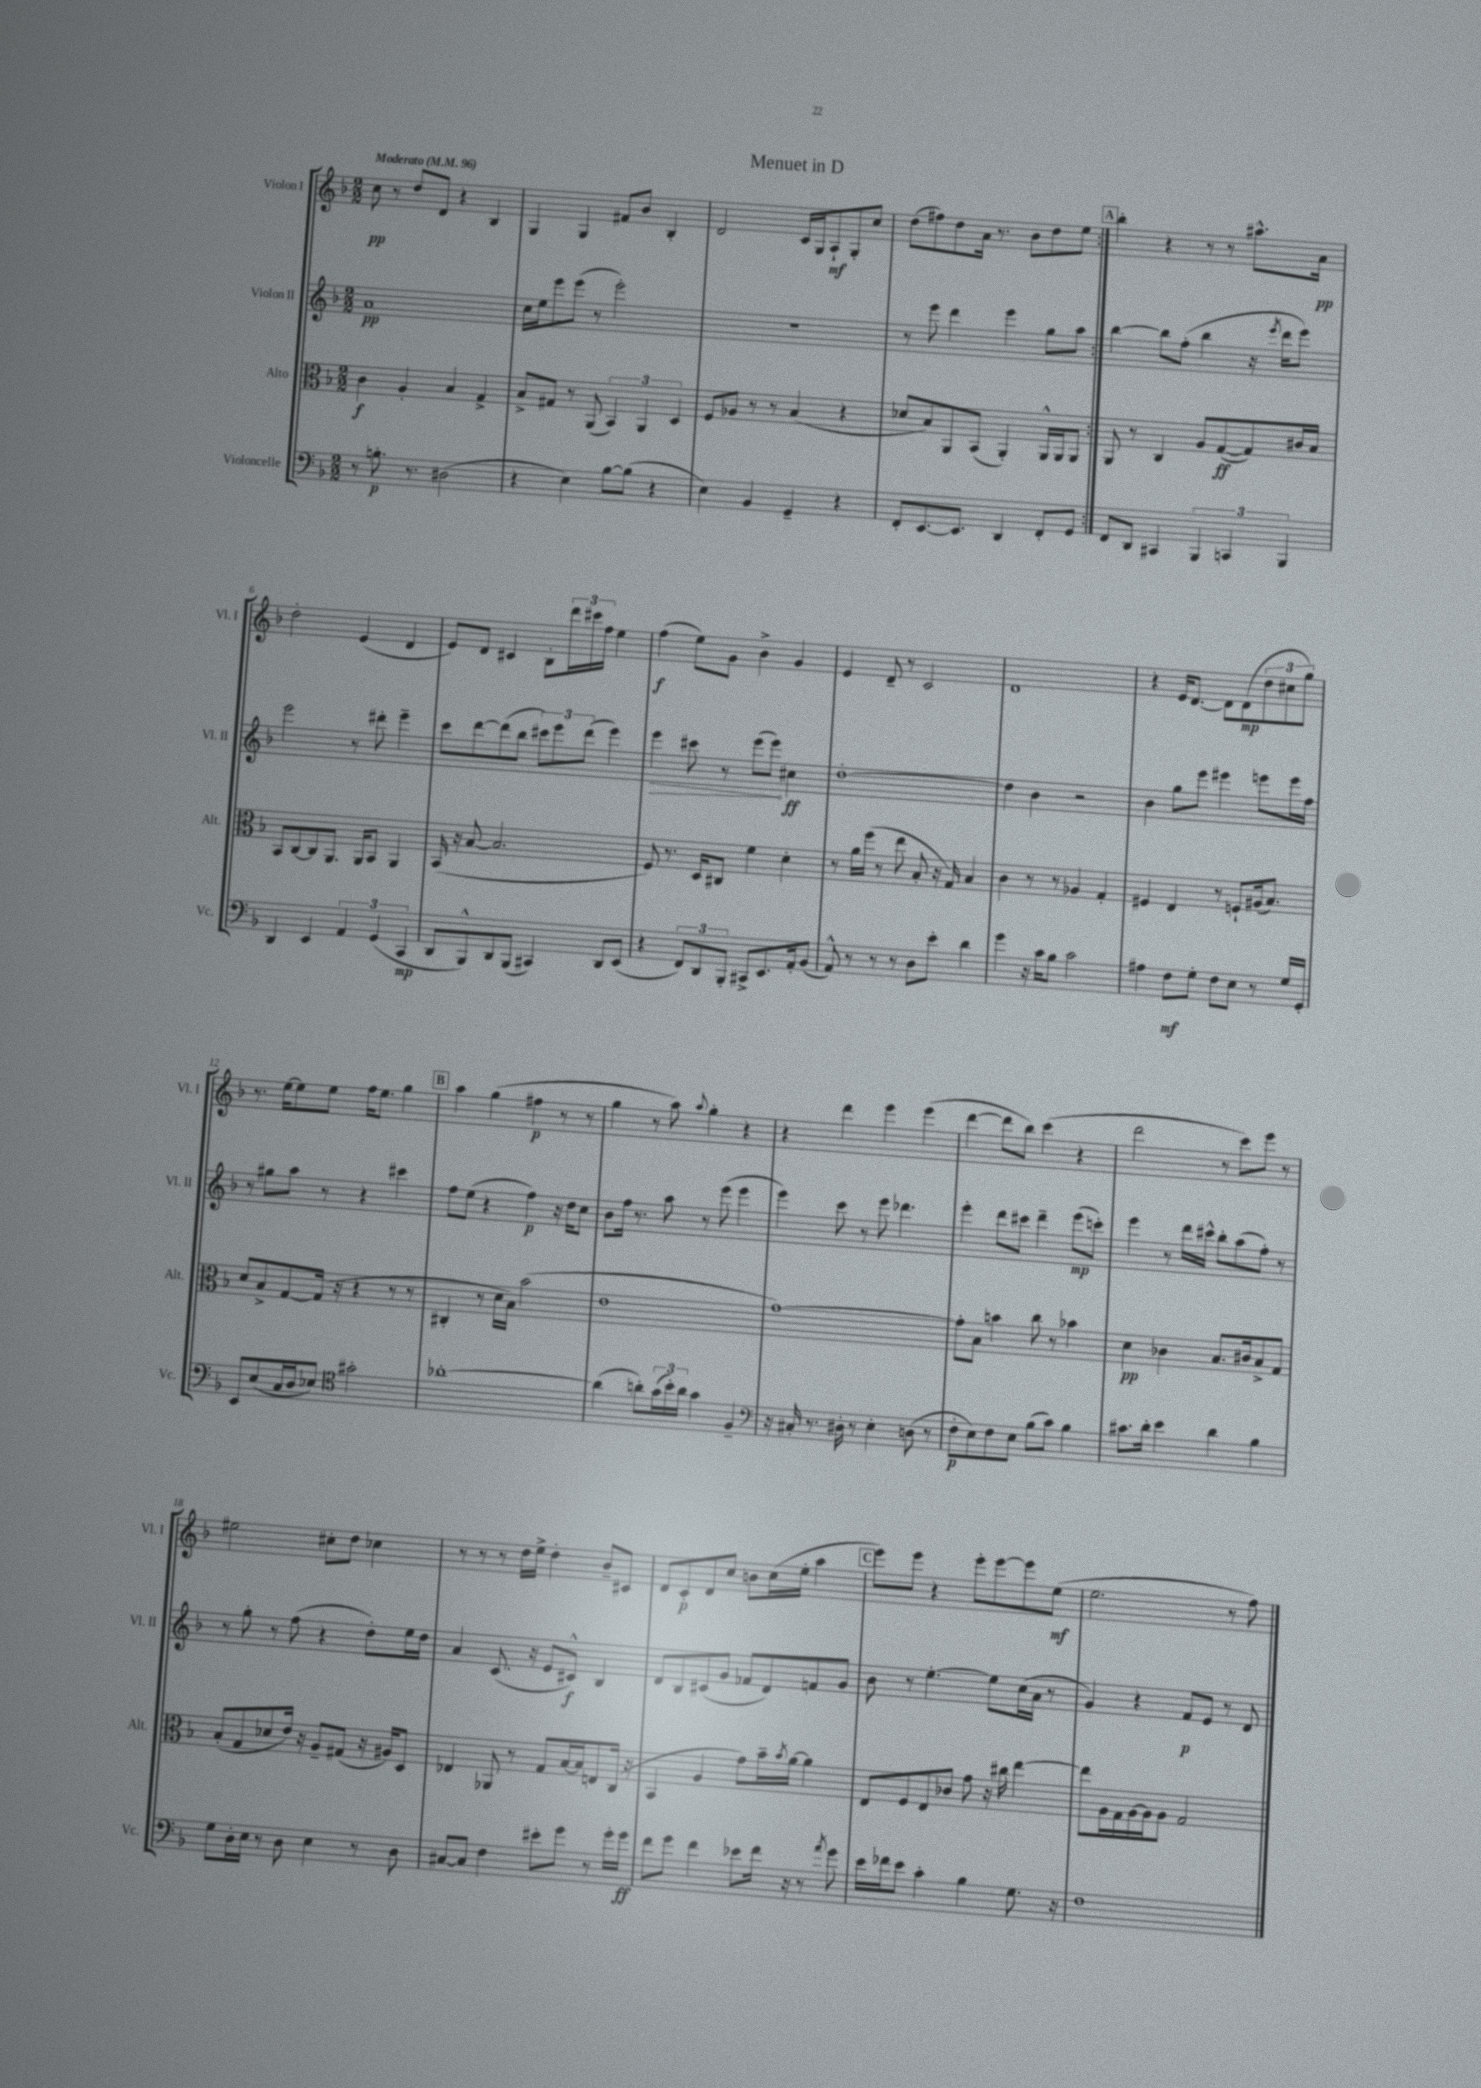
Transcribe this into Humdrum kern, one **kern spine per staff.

**kern	**kern	**kern	**kern
*staff4	*staff3	*staff2	*staff1
*clefF4	*clefC3	*clefG2	*clefG2
*k[b-]	*k[b-]	*k[b-]	*k[b-]
*M2/2	*M2/2	*M2/2	*M2/2
*MM96	*MM96	*MM96	*MM96
8r	4c	1a	8cc
8.B'	.	.	8r
.	4A'	.	8dd
8.r	.	.	.
.	.	.	8d
(2D#	4B-	.	4r
.	4G^	.	4B-
=	=	=	=
4r	8B-^	16cc	4G
.	.	16ee	.
.	8G#	8eee	.
4E)	8r	(8eee	4G
.	(8AA	8r	.
[8B-	6BB-)	2eee')	8f#
(8B-]	.	.	8b-
.	6AA	.	.
4r	.	.	4B-'
.	6D	.	.
=	=	=	=
4E)	8F	1r	2d
.	8A-	.	.
4BB-	8r	.	.
.	8r	.	.
4GG~	(4B-	.	16c
.	.	.	16G
.	.	.	8A`
4r	4r	.	8G'
.	.	.	8cc
=	=	=	=
8FF'	8d-	8r	(8dd
[8.EE	8B-)	8eee	8ff#)
.	8AA	4ddd	8dd
8.EE]	.	.	.
.	(8BB-	.	16a
.	.	.	8.r
4DD	4AA')	4eee	.
.	.	.	8b-
8FF'	16AA^^	8gg	8dd
.	16AA	.	.
8GG	8AA	8aa	8ee
=:|!	=:|!	=:|!	=:|!
8FF	8AA	[4bb-	4bb-'
8DD	8r	.	.
4CC#	4C	8bb-]	4r
.	.	(8ff'	.
6BBB-	8A	4bb-	8r
.	([8G	.	8r
6CC	.	.	.
.	8G])	16r	8.aa#^^
.	.	8qeee	.
.	.	16ddd	.
6BBB-	.	.	.
.	16c#	8eee)	.
.	16B-	.	16a
=	=	=	=
4DD	8BB-	2eee	2dd'
.	[8C	.	.
4EE	8C]	.	.
.	8.AA	.	.
6AA	.	8r	(4e
.	16AA	.	.
.	8BB-	8ddd#'	.
(6GG	.	.	.
.	4AA	4eee~	4d
6CC	.	.	.
=	=	=	=
8DD	(16BB-	8ccc	8e)
.	16r	.	.
8BBB-^^)	[8B-	[8ddd	8d
8DD	2.B-]	(8ddd]	4c#
(8BBB-	.	8bb-	.
4CC#)	.	12ccc#)	8B-'
.	.	12eee	.
.	.	.	24ddd
.	.	(12ddd	24ccc#
.	.	.	24ff
8DD	.	4eee)	4ee
(8EE	.	.	.
=	=	=	=
4r	8F)	4eee	(4ff
.	8.r	.	.
12FF)	.	8ccc#	8ee)
.	16D	.	.
12DD	.	.	.
.	8C#	8r	8g
12BBB-'	.	.	.
8CC#^	4f	(8eee	4b-^
8.EE	.	8eee)	.
.	4d'	4cc#	4g
16AA'	.	.	.
(8BB-	.	.	.
=	=	=	=
8AA^^)	8r	[1dd'	4e
8r	16a	.	.
.	(16ff	.	.
8r	8r	.	8d~
8r	8ee	.	8r
8D	8B-'	.	2c
8e'	16r	.	.
.	16G)	.	.
4d	4B-	.	.
=	=	=	=
4g	4c	4dd]	1d
16r	8r	4b-	.
16c	.	.	.
8B-	8r	.	.
2c	4A-	2r	.
.	4G'	.	.
=	=	=	=
4A#	4F#	4b-	4r
8F	4E	8gg	16e
.	.	.	[8.d
8G'	.	8eee	.
8F	8r	4eee#	8d]
8E	8F`	.	(8d
8r	(16A#	8eee	12dd
.	8.B-)	.	.
.	.	.	12cc#
16G	.	16eee	.
.	.	.	12gg)
16GG'	.	16ff	.
=	=	=	=
8EE	8d	8r	8.r
(8E	8B-^	8gg#	.
.	.	.	[16ee
16C	[8G	8aa	8ee]
16D	.	.	.
8E-)	(16G]	8r	8ee
.	16r	.	.
*clefC4	*	*	*
2g#'	4r	4r	16ff
.	.	.	8.ee
.	8r	4ccc#	4gg
.	8r	.	.
=	=	=	=
[1a-'	4C#'	8ff	4aa
.	.	(8ee	.
.	8r	4r	(4gg
.	16d	.	.
.	16B-)	.	.
.	(2b-	4ff)	4ff#
.	.	16r	8r
.	.	16dd	.
.	.	8cc	8r
=	=	=	=
(4a-]	1e	8b-	4gg
.	.	16ff	.
.	.	8.r	.
8a')	.	.	8r
(24g	.	8aa	8aa)
24b-')	.	.	.
24a	.	.	.
.	.	.	8qqaa
4g	.	8r	4gg'
.	.	(8eee	.
4F~	.	4eee	4r
=	=	=	=
*clefF4	*	*	*
16r	[1g)	4eee)	4r
16C#'	.	.	.
8.r	.	.	.
.	.	8ccc	4ddd
16D#'	.	.	.
8r	.	8r	.
4E'	.	8eee	4eee
.	.	4.ddd-	.
(8D	.	.	(4eee
8r	.	.	.
=	=	=	=
8F'	8g']	4eee'	[4ddd
8E)	8B-	.	.
8F	4b	8ddd	8ddd]
8E	.	8ccc#	8bb-)
(8B-	8cc	4ddd~	(4ccc
8c)	8r	.	.
4B-	4b-	(8eee	4r
.	.	8ccc')	.
=	=	=	=
8.c#	4d	4eee	2ddd
16d'	.	.	.
4e	4c-	8r	.
.	.	16ddd	.
.	.	16ccc#^^	.
4d	8.B-	8bb-'	8r
.	.	(8aa	8ccc)
.	16c#	.	.
4B-	8B-^	8ff')	8eee
.	8G	8r	8r
=	=	=	=
8G	(8B-'	8r	2ee#
16D'	8G	8gg'	.
16E	.	.	.
8r	8d-	8r	.
8D	16e)	(8ff	.
.	16r	.	.
4E	8A~	4r	8cc#'
.	(8G#	.	8dd
8r	16r	8dd')	4cc-
.	16A#)	.	.
8D	8D	16ee	.
.	.	16dd	.
=	=	=	=
[8C#	4E-	4a	8r
8C#]	.	.	8r
4F	8AA-	(8.c	8r
.	8r	.	16dd
.	.	16r	16ee^
8e#'	8G	8e	4dd'
8g	[16B-	8c#^^)	.
.	16B-]	.	.
8r	8E	4B-	8b-~
16g'	(16C	.	8c#
16g	16r	.	.
=	=	=	=
8f	4BB-	8d	8d
8g	.	8B-	8c'
4f	4A	(8c#	8d
.	.	8g	8cc
8e-	8g)	8f-	8b
16f	16b-~	8d)	(16cc
.	8qb-	.	.
16r	[16a	.	16ee'
8r	4a]	8f	4aa
8qa	.	.	.
8g	.	8g	.
=	=	=	=
16e	8E	8b-	8eee)
16f-	.	.	.
8e	8F	8r	8eee
4c'	8E	[4.ee'	4r
.	8c-	.	.
4B-	8g	.	8eee'
.	16r	8ee]	[8eee
.	16cc#	.	.
8.G	[4ee	(16cc	8eee]
.	.	16a	.
.	.	8r	(8ee
16r	.	.	.
=	=	=	=
1F	8ee]	4g)	2.ee
.	16A	.	.
.	16G	.	.
.	[16A	4r	.
.	16A]	.	.
.	8A	.	.
.	2G	8f	.
.	.	8e	.
.	.	8r	8r
.	.	8d	8ff)
==	==	==	==
*-	*-	*-	*-
